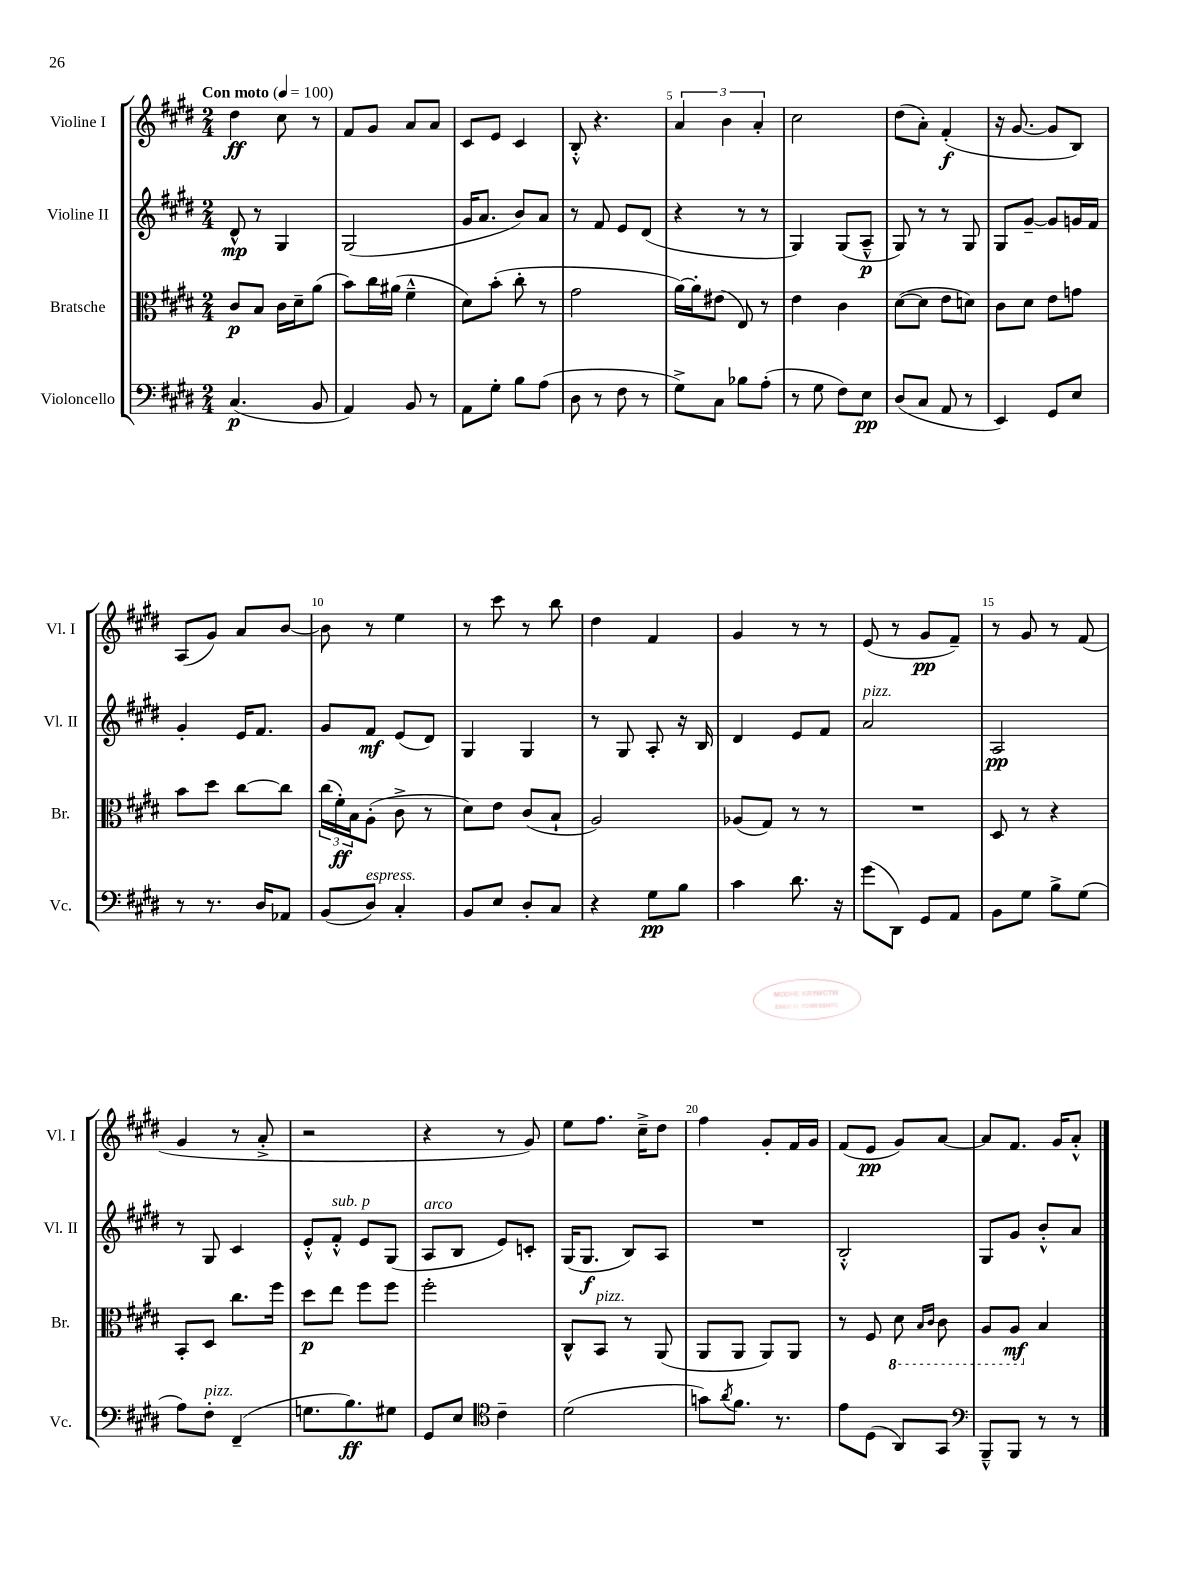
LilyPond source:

<<
\new StaffGroup <<
\new Staff = "s0" \with { instrumentName = "Violine I" shortInstrumentName = "Vl. I" } {
    \clef treble \key e \major \numericTimeSignature \time 2/4 \tempo "Con moto" 4 = 100
    dis''4\ff cis''8 r8 |
    fis'8 gis'8 a'8 a'8 |
    cis'8 e'8 cis'4 |
    b8-.-^ r4. |
    \tuplet 3/2 { a'4 b'4 a'4-. } |
    cis''2 |
    dis''8( a'8-.) fis'4-.\f( |
    r16 gis'8.~ gis'8 b8) |
    a8( gis'8) a'8 b'8~ |
    b'8 r8 e''4 |
    r8 cis'''8 r8 b''8 |
    dis''4 fis'4 |
    gis'4 r8 r8 |
    e'8( r8 gis'8\pp fis'8--) |
    r8 gis'8 r8 fis'8( |
    gis'4 r8 a'8-.-> |
    r2 |
    r4 r8 gis'8) |
    e''8 fis''8. cis''16---> dis''8 |
    fis''4 gis'8-. fis'16 gis'16 |
    fis'8( e'8\pp gis'8) a'8~ |
    a'8 fis'8. gis'16 a'8-.-^ \bar "|." |
}
\new Staff = "s1" \with { instrumentName = "Violine II" shortInstrumentName = "Vl. II" } {
    \clef treble \key e \major \numericTimeSignature \time 2/4
    dis'8-^\mp r8 gis4 |
    gis2( |
    gis'16 a'8. b'8) a'8 |
    r8 fis'8 e'8 dis'8( |
    r4 r8 r8 |
    gis4) gis8( a8---^\p |
    gis8) r8 r8 gis8 |
    gis8 gis'8~-- gis'8 g'16 fis'16 |
    gis'4-. e'16 fis'8. |
    gis'8 fis'8\mf e'8( dis'8) |
    gis4 gis4 |
    r8 gis8 a8-. r16 b16 |
    dis'4 e'8 fis'8 |
    a'2^\markup { \italic "pizz." } |
    a2\pp |
    r8 gis8 cis'4 |
    e'8-.-^ fis'8-.-^^\markup { \italic "sub. p" } e'8 gis8( |
    a8^\markup { \italic "arco" } b8 e'8) c'8-. |
    gis16( gis8.\f b8) a8 |
    R2 |
    b2-.-^ |
    gis8 gis'8 b'8-.-^ a'8 \bar "|." |
}
\new Staff = "s2" \with { instrumentName = "Bratsche" shortInstrumentName = "Br." } {
    \clef alto \key e \major \numericTimeSignature \time 2/4
    cis'8\p b8 cis'16 dis'16-- a'8( |
    b'8) cis''16 ais'16( fis'4---^ |
    dis'8) b'8-.( cis''8-. r8 |
    gis'2 |
    a'16~) a'16-. eis'8( e8) r8 |
    e'4 cis'4 |
    dis'8~( dis'8 e'8 d'8) |
    cis'8 dis'8 e'8 g'8 |
    b'8 dis''8 cis''8~ cis''8 |
    \tuplet 3/2 { cis''16( fis'16-.\ff) b16 } a8-.( cis'8-> r8 |
    dis'8) e'8 cis'8( b8-! |
    a2) |
    aes8( gis8) r8 r8 |
    R2 |
    dis8 r8 r4 |
    b,8-. dis8 cis''8. fis''16 |
    dis''8\p e''8 fis''8 fis''8 |
    fis''2-. |
    cis8-^ b,8^\markup { \italic "pizz." } r8 a,8( |
    a,8 a,8 a,8) a,8 |
    r8 fis8 \ottava #-1 dis8 \grace { b,16 cis16 } cis8 |
    a,8 a,8\mf \ottava #0 b4 \bar "|." |
}
\new Staff = "s3" \with { instrumentName = "Violoncello" shortInstrumentName = "Vc." } {
    \clef bass \key e \major \numericTimeSignature \time 2/4
    cis4.\p( b,8 |
    a,4) b,8 r8 |
    a,8 gis8-. b8 a8( |
    dis8 r8 fis8 r8 |
    gis8->) cis8 bes8 a8-.( |
    r8 gis8 fis8) e8\pp |
    dis8( cis8 a,8 r8 |
    e,4) gis,8 e8 |
    r8 r8. dis16 aes,8 |
    b,8( dis8^\markup { \italic "espress." }) cis4-. |
    b,8 e8 dis8-. cis8 |
    r4 gis8\pp b8 |
    cis'4 dis'8. r16 |
    gis'8( dis,8) gis,8 a,8 |
    b,8 gis8 b8-> gis8( |
    a8) fis8-.^\markup { \italic "pizz." } fis,4--( |
    g8. b8.\ff) gis8 |
    gis,8 e8 \clef tenor cis'4-- |
    dis'2( |
    g'8) \acciaccatura { a'8 } fis'8. r8. |
    e'8 dis8( a,8) gis,8 |
    \clef bass b,,8---^ b,,8 r8 r8 \bar "|." |
}
>>
>>
\layout { \context { \Score \override BarNumber.break-visibility = ##(#f #t #t) barNumberVisibility = #(every-nth-bar-number-visible 5) } }
